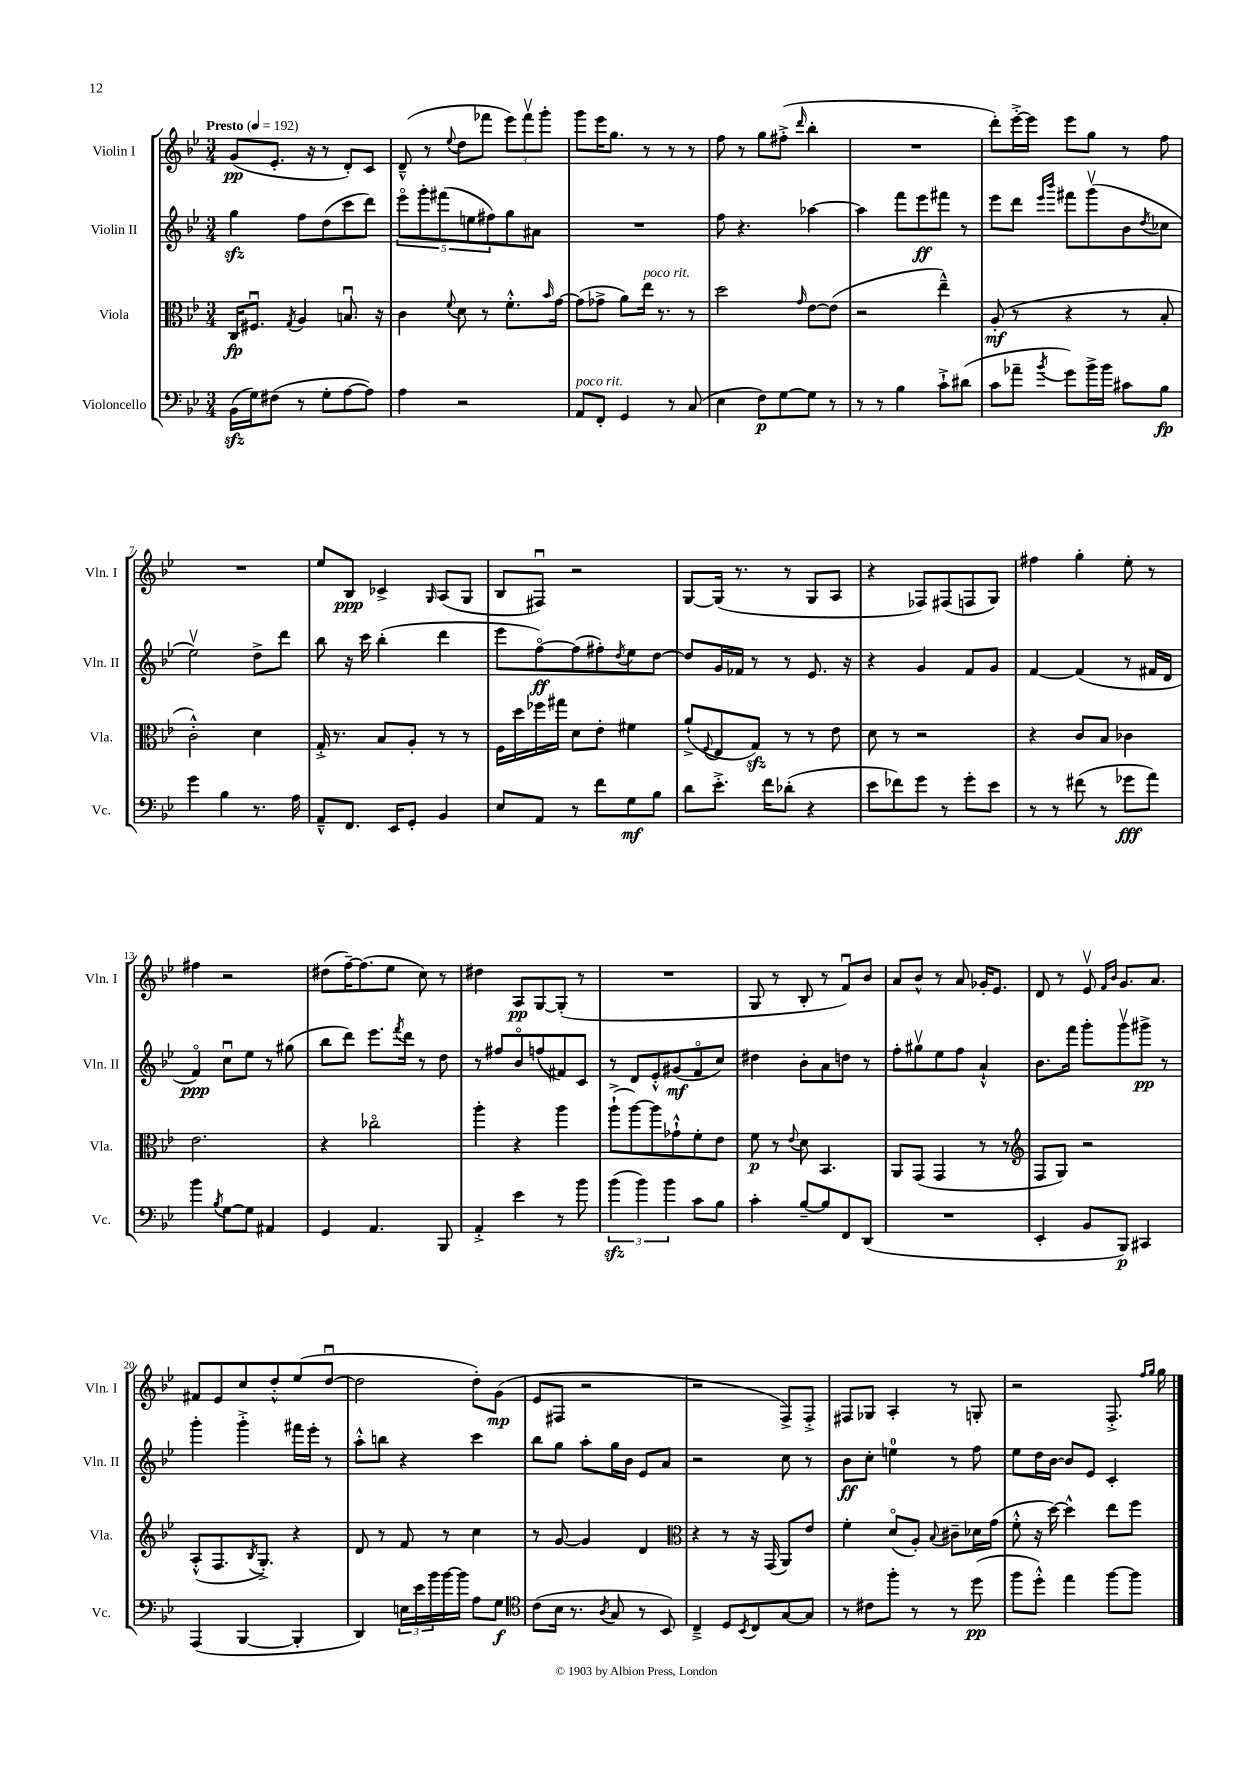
<<
\new StaffGroup <<
\new Staff = "s0" \with { instrumentName = "Violin I" shortInstrumentName = "Vln. I" } {
    \clef treble \key bes \major \numericTimeSignature \time 3/4 \tempo "Presto" 4 = 192
    g'8\pp( ees'8.-. r16 r8 d'8-.) c'8 |
    d'8---^( r8 \appoggiatura { ees''8 } d''8 fes'''8 \tuplet 3/2 { ees'''8) fes'''8\upbow g'''8-. } |
    g'''8 ees'''16 g''8. r8 r8 r8 |
    f''8 r8 g''8 fis''8-.->( \grace { d'''16 } bes''4-. |
    R2. |
    d'''8-.) ees'''16~-.-> ees'''16 ees'''8 g''8 r8 f''8 |
    R2. |
    ees''8 bes8\ppp ces'4-> \grace { g16 } a8( g8 |
    bes8 fis8\downbow) r2 |
    g8~ g16( r8. r8 g8 a8 |
    r4 fes8) fis8( f8 g8) |
    fis''4 g''4-. ees''8-. r8 |
    fis''4 r2 |
    dis''8( f''16~--) f''8.( ees''8 c''8) r8 |
    dis''4 a8\pp g8~ g8-.( r8 |
    R2. |
    g8 r8 bes8-. r8 f'8\downbow) bes'8 |
    a'8 bes'8-^ r8 a'8 ges'16-. ees'8. |
    d'8 r8 ees'8\upbow \grace { f'16 bes'16 } g'8. a'8. |
    fis'8 ees'8 c''8 d''8-.-^ ees''8( d''8~\downbow |
    d''2 d''8-.) g'8\mp( |
    ees'8 fis8 r2 |
    r2 f8->) f8-.-> |
    fis8 ges8 a4-. r8 g8-. |
    r2 f8.-.-> \grace { f''16 g''16 } g''16 \bar "|." |
}
\new Staff = "s1" \with { instrumentName = "Violin II" shortInstrumentName = "Vln. II" } {
    \clef treble \key bes \major \numericTimeSignature \time 3/4
    g''4\sfz f''8 d''8( c'''8 d'''8) |
    \tuplet 5/4 { ees'''8\flageolet g'''8-. fis'''8( e''8 fis''8) } g''8 ais'8 |
    R2. |
    f''8 r4. aes''4~ |
    aes''4 f'''8 ees'''8\ff fis'''8 r8 |
    ees'''8 d'''8 \grace { ees'''16 bes'''16 } fis'''8 g'''8\upbow( bes'8 \acciaccatura { d''8 } ces''8 |
    ees''2\upbow) d''8-> d'''8 |
    bes''8 r16 c'''16 bes''4-.( d'''4 |
    ees'''8 f''8~\flageolet\ff) f''8( fis''8-.) \acciaccatura { d''8 } ees''8 d''8~ |
    d''8 g'16 fes'16 r8 r8 ees'8. r16 |
    r4 g'4 f'8 g'8 |
    f'4~ f'4( r8 fis'16 d'16 |
    f'4\flageolet\ppp) c''8\downbow ees''8 r8 gis''8( |
    bes''8 d'''8) ees'''8. \acciaccatura { f'''8 } d'''16 r8 d''8 |
    r8 fis''8 bes'8\flageolet f''8( fis'8) c'8 |
    r8 d'8 ees'8-.-^ gis'8\mf( f'8\flageolet c''8) |
    dis''4 bes'8-. a'8 d''8 r8 |
    f''8-. gis''8\upbow ees''8 f''8 a'4-!-^ |
    bes'8. f'''16 g'''8-. g'''8\upbow gis'''8->\pp r8 |
    g'''4-. g'''4-.-> fis'''16 ees'''16-. r8 |
    a''8-.-^ b''8 r4 c'''4 |
    bes''8 g''8 a''8-. g''16 bes'16 ees'8 a'8 |
    r2 c''8 r8 |
    bes'8\ff c''8-. e''4-0 r8 f''8 |
    ees''8 d''16 bes'16~ bes'8 ees'8 c'4-. \bar "|." |
}
\new Staff = "s2" \with { instrumentName = "Viola" shortInstrumentName = "Vla." } {
    \clef alto \key bes \major \numericTimeSignature \time 3/4
    c16\fp fis8.\downbow \acciaccatura { g8 } a4 b8.\downbow r16 |
    c'4 \appoggiatura { f'8 } d'8 r8 f'8.-.-^ \grace { bes'16 } g'16~ |
    g'8( ges'8-> a'8) ees''16^\markup { \italic "poco rit." } r8. r8 |
    d''2 \grace { g'16 } ees'8~ ees'8( |
    r2 ees''4---^) |
    a8-.\mf( r8 r4 r8 bes8-. |
    c'2-.-^) d'4 |
    g16-.-> r8. bes8 a8-. r8 r8 |
    f16 d''16 fes''16 gis''16 d'8 ees'8-. fis'4 |
    a'8-!->( \appoggiatura { f8 } ees8 g8\sfz) r8 r8 ees'8 |
    d'8 r8 r2 |
    r4 c'8 bes8 ces'4 |
    ees'2. |
    r4 ces''2\flageolet |
    a''4-. r4 a''4 |
    a''8-!->( a''8~) a''8 ges'8-!-^ f'8-. ees'8 |
    f'8\p r8 \appoggiatura { ees'8 } d'8 bes,4. |
    a,8 g,8( g,4 r8 r8 |
    \clef treble f8 g8) r2 |
    a8-.-^( f8. \acciaccatura { bes8 } g8.-.->) r4 |
    d'8 r8 f'8 r8 c''4 |
    r8 g'8~ g'4 d'4 |
    \clef alto r4 r8 r16 g,16( a,8) ees'8 |
    f'4-. d'8\flageolet( a8-.) \appoggiatura { bes8 } cis'8-- des'16 g'16( |
    f'8-.-^ r16 d''16~) d''4-^ ees''8 f''8 \bar "|." |
}
\new Staff = "s3" \with { instrumentName = "Violoncello" shortInstrumentName = "Vc." } {
    \clef bass \key bes \major \numericTimeSignature \time 3/4
    bes,16\sfz( g16) fis8( r8 g8-. a8~ a8) |
    a4 r2 |
    a,8^\markup { \italic "poco rit." } f,8-. g,4 r8 c8( |
    ees4 f8\p) g8~ g8 r8 |
    r8 r8 bes4 c'8-!-> dis'8( |
    c'8 aes'8-- \acciaccatura { bes'8 } g'8) bes'16-> bes'16 cis'8 bes8\fp |
    g'4 bes4 r8. a16 |
    a,8---^ f,8. ees,16 g,8-. bes,4 |
    ees8 a,8 r8 f'8 g8\mf bes8 |
    d'8 ees'8.-.-> f'16 des'8-.( r4 |
    ees'8 fes'8) g'8 r8 g'8-. ees'8 |
    r8 r8 fis'8( r8 ges'8\fff a'8) |
    bes'4 \acciaccatura { bes8 } g8~ g8 ais,4 |
    g,4 a,4. bes,,8 |
    a,4-.-> ees'4 r8 bes'8 |
    \tuplet 3/2 { bes'4\sfz( bes'4) bes'4 } c'8 bes8 |
    c'4-. bes8~-- bes8 f,8 d,8( |
    R2. |
    ees,4-. bes,8 bes,,8\p) cis,4 |
    a,,4( bes,,4~ bes,,4-. |
    d,4) \tuplet 3/2 { e16 ees'16 bes'16 } bes'16~ bes'16 a8 g8\f |
    \clef tenor c'8( bes16 r8. \acciaccatura { a8 } g8 r8 bes,8) |
    c4---> d8 \acciaccatura { bes,8 } c8 g8~ g8 |
    r8 cis'8 f''8-. r8 r8 d''8\pp( |
    f''8 d''8-.-^) ees''4 f''8~ f''8 \bar "|." |
}
>>
>>
